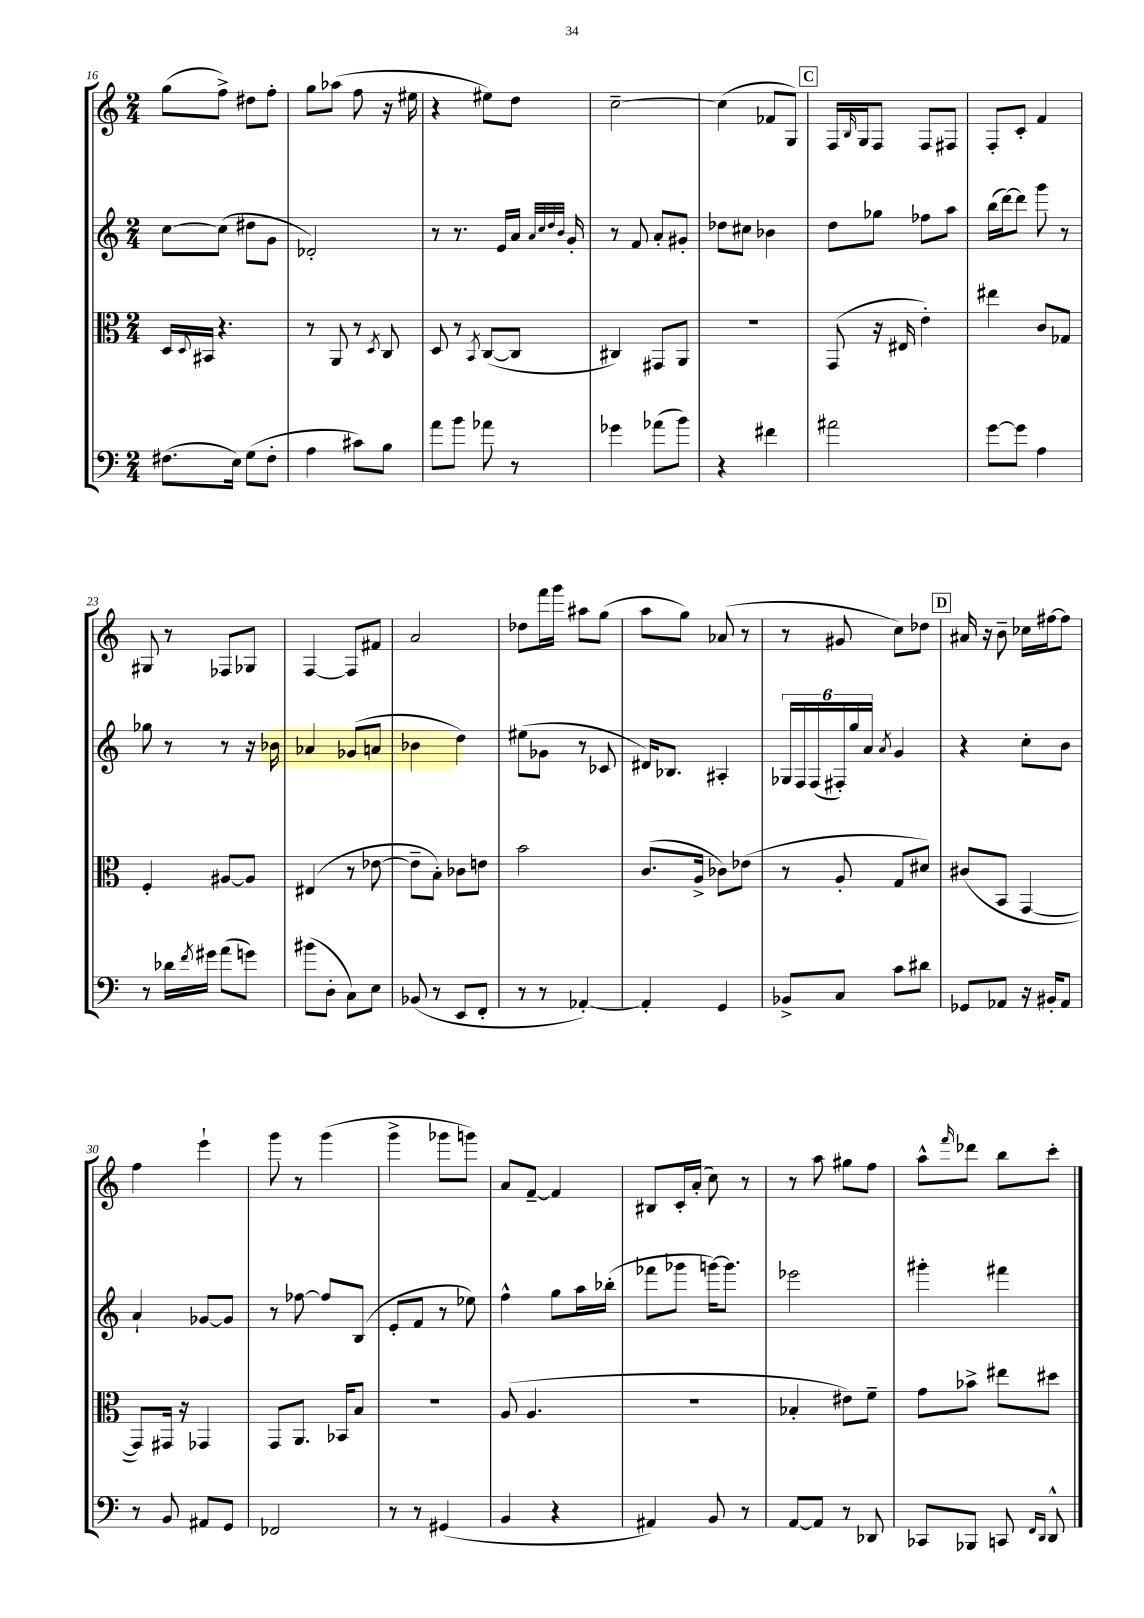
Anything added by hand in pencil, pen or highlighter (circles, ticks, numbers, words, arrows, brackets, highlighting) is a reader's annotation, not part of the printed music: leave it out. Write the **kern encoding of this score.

**kern	**kern	**kern	**kern
*staff4	*staff3	*staff2	*staff1
*clefF4	*clefC3	*clefG2	*clefG2
*k[]	*k[]	*k[]	*k[]
*M2/4	*M2/4	*M2/4	*M2/4
(8.F#\L	16D/LL	[8cc\L	(8gg\L
.	8qqD/	.	.
.	16BB#/JJ	.	.
.	4.r	(8cc\]J	8ff^\J)
16E\Jk)	.	.	.
(8G\L	.	8dd#\L	8dd#\L
8F#'\J	.	8g\J	8ff'\J
=	=	=	=
4A\	8r	2d-'/)	8gg\L
.	8AA/	.	(8aa-\J
8c#\L)	8r	.	8ff\
.	8qD/	.	.
8B\J	8C/	.	16r
.	.	.	16ee#\
=	=	=	=
8a\L	8D/	8r	4r
8b\J	8r	8.r	.
.	8qBB/	.	.
8a-\	([8C/L	.	8ee#\L)
.	.	16e/LL	.
8r	8C/]J	16a/JJ	8dd\J
.	.	32qqa/LLL	.
.	.	32qqcc/	.
.	.	32qqdd/	.
.	.	32qqb/JJJ	.
.	.	16g'/	.
=	=	=	=
4g-\	4C#/)	8r	[2cc~\
.	.	8f/	.
(8a-\L	8GG#/L	8a'/L	.
8b\J)	8AA/J	8g#'/J	.
=	=	=	=
4r	2r	8dd-\L	(4cc\]
.	.	8cc#\J	.
4f#\	.	4b-\	8f-/L
.	.	.	8G/J)
=	=	=	=
2a#\	(8GG/	8dd\L	16F/LL
.	.	.	16qqB/
.	.	.	16G/J
.	16r	8gg-\J	8F/J
.	16E#/	.	.
.	4e'\)	8ff-\L	8F/L
.	.	8aa\J	8F#/J
=	=	=	=
[8g\L	4ee#\	(16bb\LL	8F'/L
.	.	[16ddd\J)	.
8g\]J	.	8ddd\]J	8c'/J
4A\	8c/L	8ggg\	4f/
.	8G-/J	8r	.
=	=	=	=
8r	4F'/	8gg-\	8G#/
16d-\LL	.	8r	8r
8qf/	.	.	.
16g#\JJ	.	.	.
(8a\L	[8A#/L	8r	8F-/L
8g\J)	8A#/]J	16r	8G-/J
.	.	16b-\	.
=	=	=	=
(8b#\L	(4E#/	4a-/	[4F/
8D'\J	.	.	.
8C\L)	8r	(8g-/L	8F/]L
8E\J	[8e-\	8a/J	8f#/J
=	=	=	=
(8BB-/	8e-~\]L	4b-\	2a/
8r	8B'\J)	.	.
8EE/L	8c-\L	4dd\)	.
8FF'/J	8e\J	.	.
=	=	=	=
8r	2b\	(8ee#\L	8dd-\L
8r	.	8g-\J	16fff\L
.	.	.	16ggg\JJ
[4AA-'/)	.	8r	8aa#\L
.	.	8c-/	(8gg\J
=	=	=	=
4AA-'/]	(8.c/L	16d#/LK)	8aa\L
.	.	8.B-/J	.
.	.	.	8gg\J)
.	16A^/Jk	.	.
4GG/	8c-\L)	4A#'/	(8a-/
.	(8e-\J	.	8r
=	=	=	=
8BB-^/L	8r	24G-/LL	8r
.	.	24F/	.
.	.	(24F/	.
8C/J	8A'/	24F#'/)	8g#/
.	.	24gg/	.
.	.	24a/JJ	.
.	.	8qa/	.
8c\L	8G/L	4g/	8cc\L)
8d#\J	8d#/J)	.	8dd-\J
=	=	=	=
8GG-/L	(8c#/L	4r	16a#/
.	.	.	16r
8AA-/J	8BB/J	.	8b~\
16r	[4GG/	8cc'\L	16cc-\LL
16BB#'/LK	.	.	[16ff#\J
8AA-/J	.	8b\J	8ff#\]J
=	=	=	=
8r	8GG/]L)	4a`/	4ff\
8BB/	16GG#/Jk	.	.
.	16r	.	.
8AA#/L	4GG-/	[8g-/L	4eee`\
8GG/J	.	8g-/]J	.
=	=	=	=
2FF-/	8GG/L	8r	8ggg\
.	8.AA/J	[8ff-\	8r
.	.	8ff-/]L	(4ggg\
.	16BB-/LK	.	.
.	8B/J	(8B/J	.
=	=	=	=
8r	2r	8e'/L	4ggg^\
8r	.	8f/J	.
(4GG#/	.	8r	8ggg-\L
.	.	8ee-\)	8ggg\J)
=	=	=	=
4BB/	(8A/	4ff^^\	8a/L
.	4.A/	.	[8f~/J
4r	.	8gg\L	4f/]
.	.	16aa\L	.
.	.	(16bb-'\JJ	.
=	=	=	=
4AA#/)	2r	8fff-\L	8B#/L
.	.	8ggg-\J	16c'/L
.	.	.	(16a'/JJ
8BB/	.	[16ggg\LK)	8cc\)
.	.	8.ggg\]J	.
8r	.	.	8r
=	=	=	=
[8AA/L	4B-'/	2eee-\	8r
8AA/]J	.	.	8aa\
8r	8e#\L)	.	8gg#\L
8DD-/	8f~\J	.	8ff\J
=	=	=	=
8CC-/L	8g\L	4ggg#'\	8aa^^\L
.	.	.	16qqfff/
8BBB-/J	8b-^\J	.	8ddd-\J
8CC/	8ee#\L	4fff#\	8bb\L
16qqFF/LL	.	.	.
16qqDD/JJ	.	.	.
8DD^^/	8dd#\J	.	8ccc'\J
==	==	==	==
*-	*-	*-	*-
